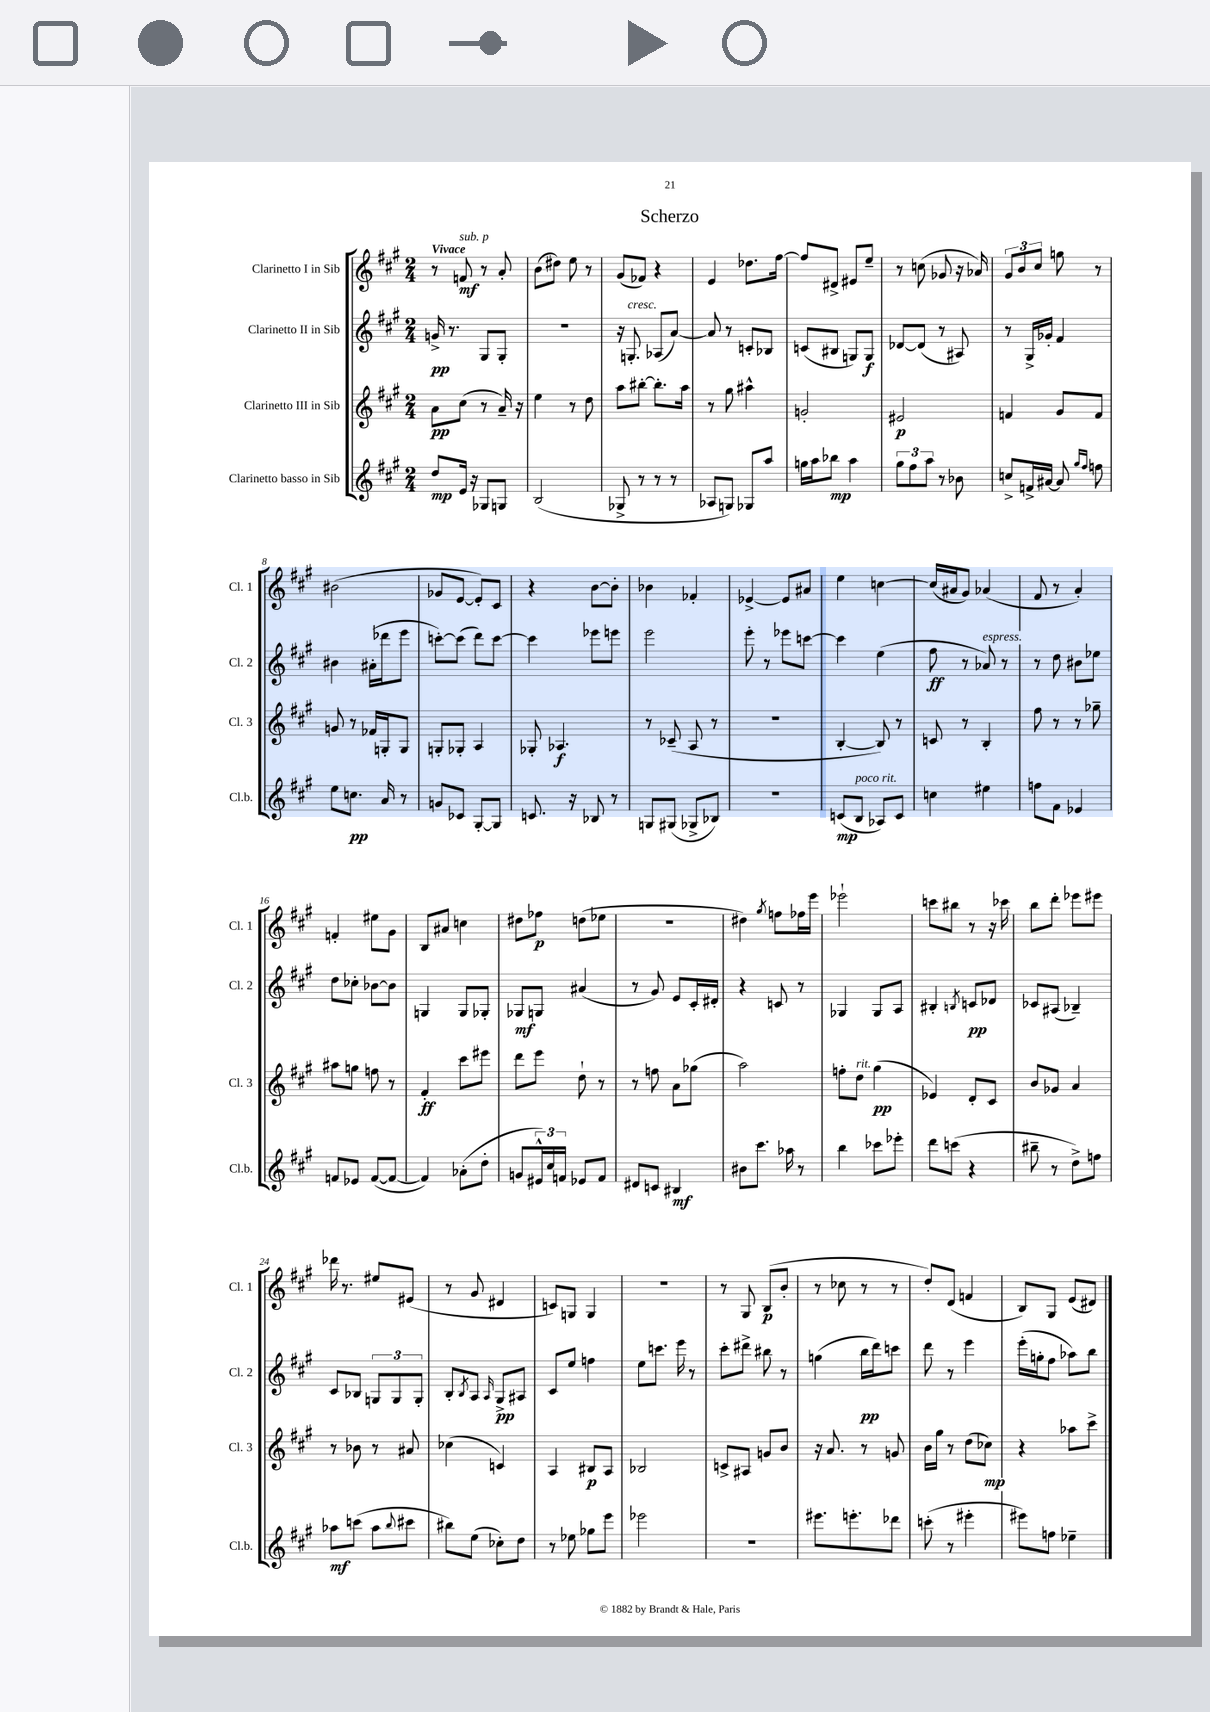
\header { title = "Scherzo" }
<<
\new StaffGroup <<
\new Staff = "s0" \with { instrumentName = "Clarinetto I in Sib" shortInstrumentName = "Cl. 1" } {
    \clef treble \key a \major \numericTimeSignature \time 2/4 \tempo "Vivace"
    r8 f'8\mf^\markup { \italic "sub. p" } r8 a'8-. |
    b'8( dis''8) e''8 r8 |
    gis'8( fes'8) r4 |
    e'4 des''8. fis''16~ |
    fis''8 dis'8-> eis'8 e''8-- |
    r8 c''8( ges'8 r16 aes'16) |
    \tuplet 3/2 { gis'8 b'8 cis''8 } g''8 r8 |
    bis'2( |
    ges'8 e'8~ e'8-.) cis'8 |
    r4 b'8~ b'8-. |
    bes'4 fes'4-. |
    ees'4~-> ees'8 ais'8 |
    e''4 c''4~ |
    c''16( ais'16 gis'8) aes'4( |
    fis'8 r8 a'4-.) |
    f'4-. eis''8 gis'8 |
    b8 ais'8 c''4 |
    dis''8 fes''8\p d''8( ees''8 |
    R2 |
    dis''4) \acciaccatura { gis''8 } f''8 fes''16 e'''16 |
    ees'''2-! |
    c'''8 bis''8 r8 r16 ces'''16 |
    b''8 d'''8-. ees'''8 eis'''8 |
    des'''16 r8. eis''8 eis'8( |
    r8 gis'8 dis'4 |
    c'8) g8 g4 |
    R2 |
    r8 gis8 b8\p( b'8-. |
    r8 ces''8 r8 r8 |
    d''8-.) d'8( f'4 |
    b8) gis8 e'8( dis'8) \bar "|." |
}
\new Staff = "s1" \with { instrumentName = "Clarinetto II in Sib" shortInstrumentName = "Cl. 2" } {
    \clef treble \key a \major \numericTimeSignature \time 2/4
    g'16->\pp r8. gis8 gis8-. |
    R2 |
    r16 g8.-.^\markup { \italic "cresc." } aes8( a'8~) |
    a'8 r8 c'8-. bes8 |
    c'8( bis8 g8) g8\f |
    des'8~ des'8( r8 ais8) |
    r8 gis16-> ges'16-. fis'4 |
    bis'4 ais'16-.( des'''16 e'''8 |
    c'''8~-.) c'''8( d'''8) c'''8~ |
    c'''4 ees'''8 e'''8 |
    e'''2 |
    e'''8-. r8 ees'''8 c'''8~ |
    c'''4 e''4( |
    fis''8\ff r8 aes'8^\markup { \italic "espress." }) r8 |
    r8 d''8 bis'8 ees''8 |
    d''8 ces''8-. bes'8~ bes'8 |
    g4 g8 ges8-. |
    ges8\mf g8 ais'4( |
    r8 gis'8) e'8 cis'16-. dis'16-. |
    r4 c'8 r8 |
    ges4 ges8 a8 |
    bis4-. \acciaccatura { b8 } c'8\pp des'8 |
    ces'8 ais8( bes4--) |
    cis'8 bes8 \tuplet 3/2 { g8 g8 g8-. } |
    b8-. \acciaccatura { b8 } a8 \grace { a16 } gis8->\pp ais8 |
    cis'8 e''8 f''4 |
    e''8 c'''8. e'''16 r8 |
    cis'''8-. dis'''8-> bis''8 r8 |
    g''4( b''16\pp d'''16) c'''8 |
    d'''8 r8 e'''4 |
    e'''16-.( g''16-. fis''8 aes''8) b''8 \bar "|." |
}
\new Staff = "s2" \with { instrumentName = "Clarinetto III in Sib" shortInstrumentName = "Cl. 3" } {
    \clef treble \key a \major \numericTimeSignature \time 2/4
    a'8\pp cis''8( r8 a'16--) r16 |
    e''4 r8 d''8 |
    a''8 bis''8~-. bis''8.-. a''16 |
    r8 gis''8 ais''4-^ |
    g'2-. |
    eis'2\p |
    f'4 gis'8 f'8 |
    g'8 r8 fes'16 g16-. g8 |
    g8-. ges8-. a4 |
    ges8-. aes4.\f |
    r8 ces'8--( a8 r8 |
    R2 |
    b4~-. b8) r8 |
    c'8 r8 b4-. |
    fis''8 r8 r8 ges''8-- |
    ais''8 g''8 f''8 r8 |
    fis'4-.\ff cis'''8 eis'''8 |
    d'''8 e'''8 d''8-! r8 |
    r8 f''8 a'8 ges''8( |
    a''2) |
    f''8-. d''8^\markup { \italic "rit." } gis''4\pp( |
    ees'4) d'8-. cis'8 |
    b'8 ges'8 a'4 |
    r8 bes'8 r8 ais'8 |
    ces''4( c'4) |
    a4 bis8\p a8 |
    bes2 |
    c'8-> ais8 g'8 b'8 |
    r16 a'8. r8 g'8 |
    b'16 gis''16 r8 d''8( ces''8\mp) |
    r4 aes''8 cis'''8-> \bar "|." |
}
\new Staff = "s3" \with { instrumentName = "Clarinetto basso in Sib" shortInstrumentName = "Cl.b." } {
    \clef treble \key a \major \numericTimeSignature \time 2/4
    d''8\mp e'16 r16 ges8 g8 |
    b2( |
    ges8-> r8 r8 r8 |
    aes8 g8) ges8 a''8 |
    g''16 a''16 bes''8\mp a''4 |
    \tuplet 3/2 { gis''8 fis''8 a''8 } r8 bes'8 |
    c''8-> f'16-> ais'16~ ais'8 \grace { gis''16 fis''16 } f''8 |
    e''8 c''8.\pp a'16 r8 |
    g'8 ces'8 gis8~-. gis8 |
    c'8. r16 bes8 r8 |
    g8 gis8( ges8-> bes8) |
    R2 |
    c'8\mp( b8^\markup { \italic "poco rit." } aes8) c'8 |
    c''4 eis''4 |
    f''8 fis'8 ees'4 |
    f'8 ees'8 f'8~( f'8~ |
    f'4) aes'8-.( d''8-. |
    g'8 \tuplet 3/2 { eis'16-^) cis''16 f'16 } ees'8 f'8 |
    dis'8 c'8 bis4\mf |
    bis'8 cis'''8. aes''16 r8 |
    b''4 ces'''8 ees'''8-. |
    d'''8 c'''8( r4 |
    bis''8-- r8 d''8->) f''8 |
    aes''8\mf c'''8( aes''8 \appoggiatura { b''8 } cis'''8 |
    bis''8) e''8( ces''8-.) d''8 |
    r8 ees''8 ges''8 e'''8 |
    ees'''2 |
    R2 |
    eis'''8. e'''8.-. des'''8 |
    c'''8-.( r8 eis'''4-. |
    eis'''8) f''8 ees''4-- \bar "|." |
}
>>
>>
